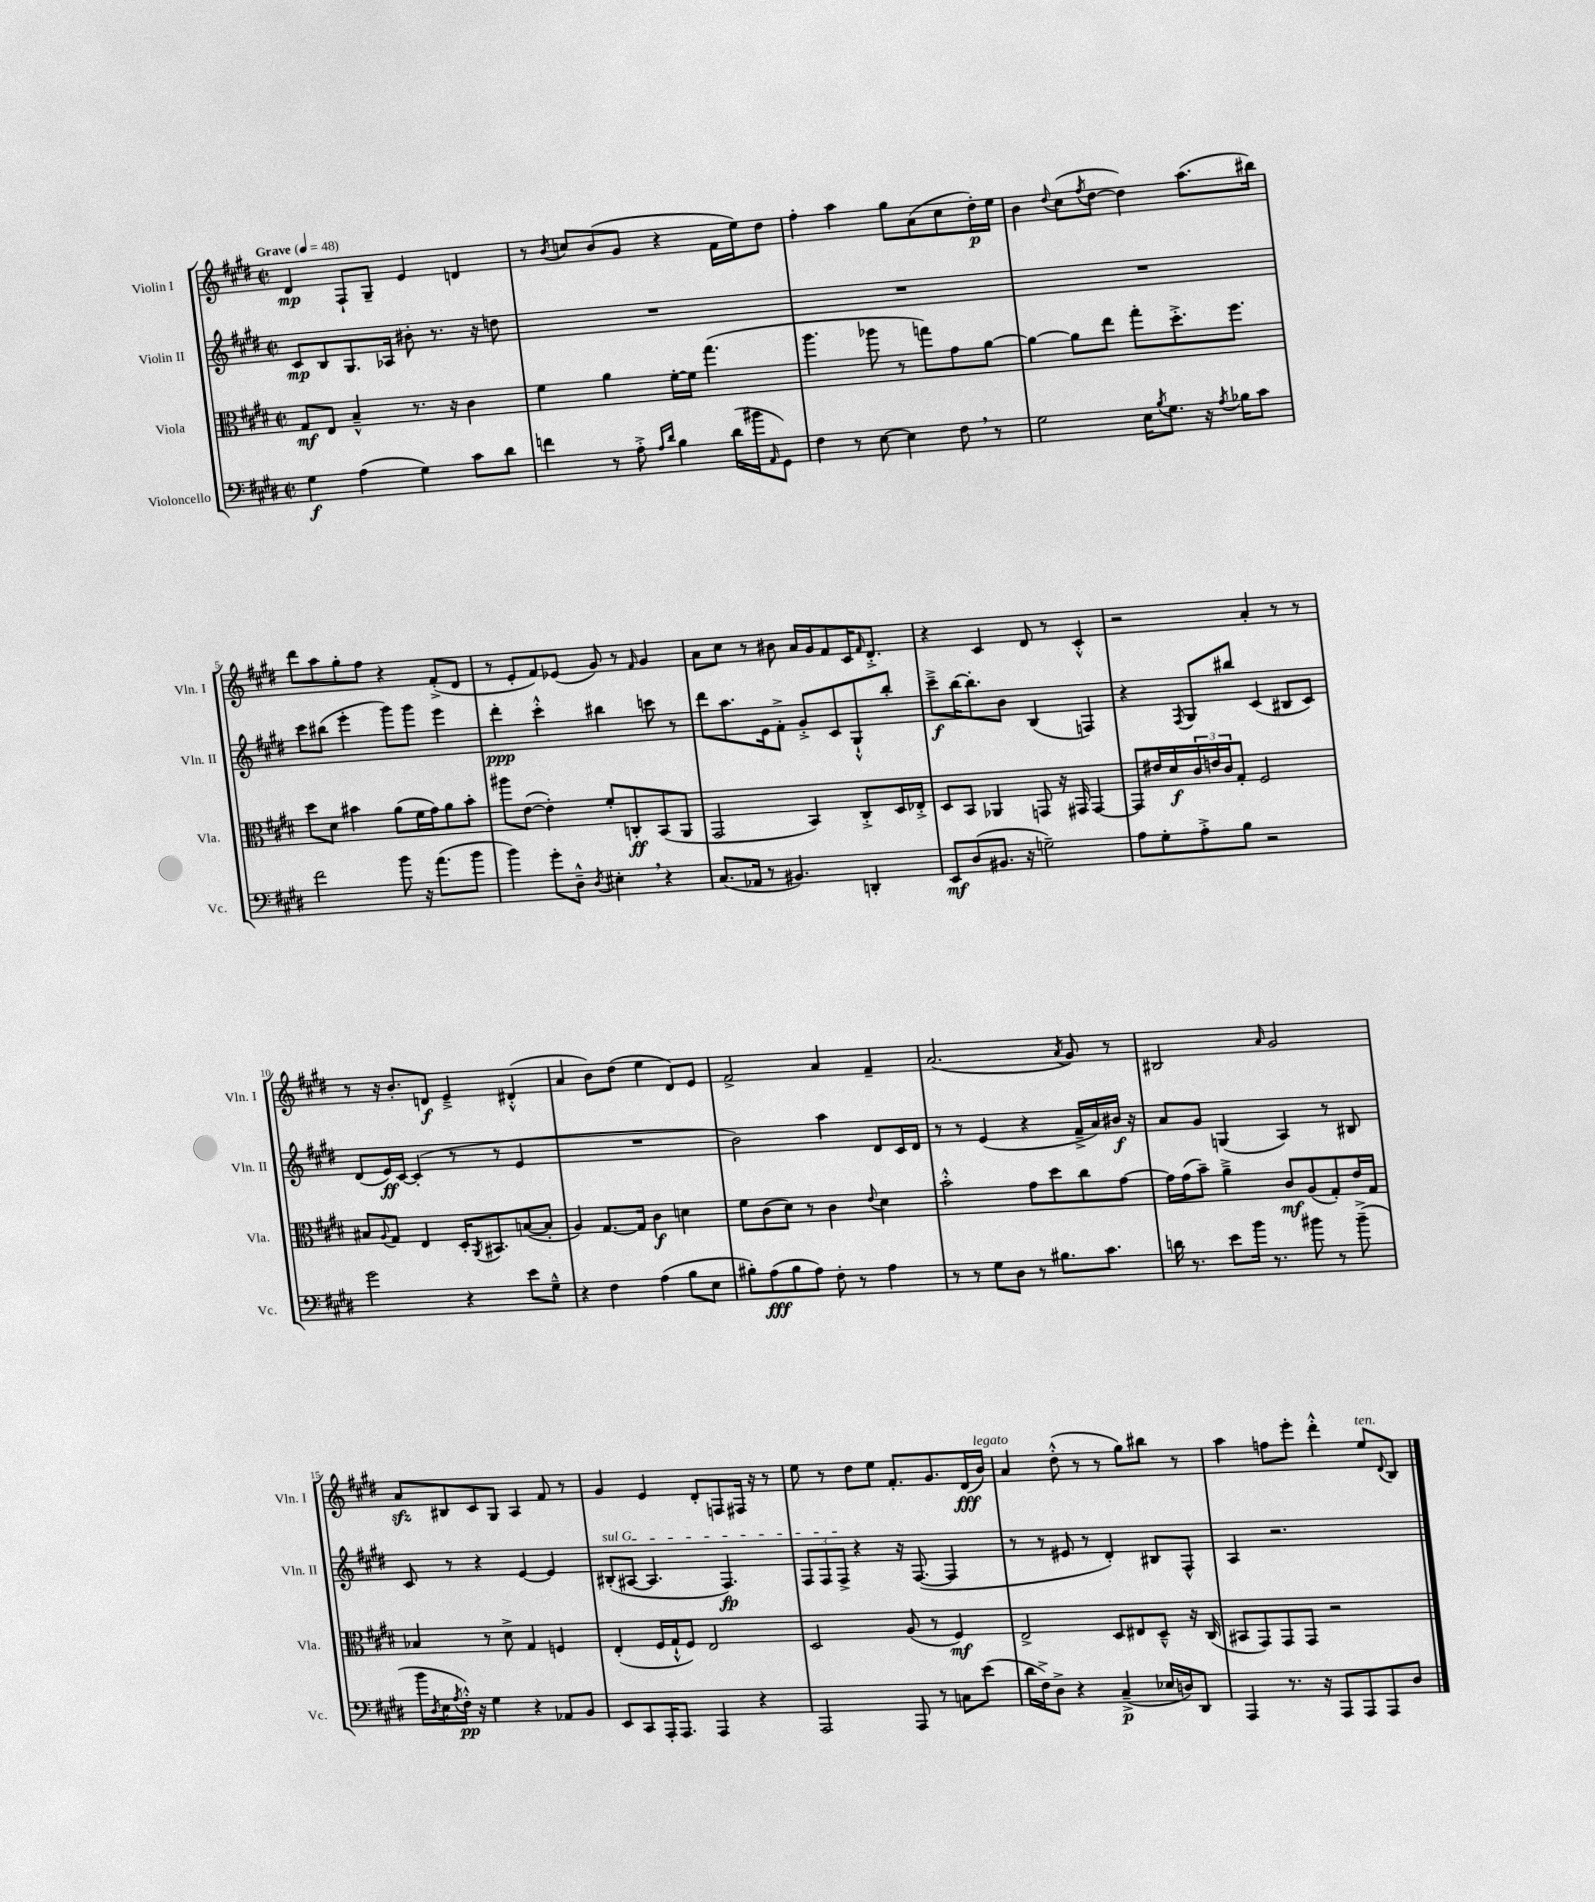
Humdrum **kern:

**kern	**dynam	**kern	**dynam	**kern	**dynam	**kern	**dynam
*part4	*part4	*part3	*part3	*part2	*part2	*part1	*part1
*staff4	*staff4	*staff3	*staff3	*staff2	*staff2	*staff1	*staff1
*I"Violoncello	*	*I"Viola	*	*I"Violin II	*	*I"Violin I	*
*I'Vc.	*	*I'Vla.	*	*I'Vln. II	*	*I'Vln. I	*
*clefF4	*	*clefC3	*	*clefG2	*	*clefG2	*
*k[f#c#g#d#]	*	*k[f#c#g#d#]	*	*k[f#c#g#d#]	*	*k[f#c#g#d#]	*
*M2/2	*	*M2/2	*	*M2/2	*	*M2/2	*
*met(c|)	*	*met(c|)	*	*met(c|)	*	*met(c|)	*
*MM48	*	*MM48	*	*MM48	*	*MM48	*
=1	=1	=1	=1	=1	=1	=1	=1
!	!	!	!	!	!	!LO:TX:a:B:t=Grave	!
4G#\	f	8G#/L	mf	8c#/L	mp	4d#/	mp
.	.	8E/J	.	8B/	.	.	.
(4A\	.	4B~^^/	.	8.G#/	.	8F#`/L	.
.	.	.	.	.	.	8G#~/J	.
.	.	.	.	16A-X/Jk	.	.	.
4G#\)	.	8.r	.	8b#X'\	.	4e/	.
.	.	.	.	8.r	.	.	.
.	.	16r	.	.	.	.	.
8c#\L	.	4c#\	.	.	.	4dn/	.
.	.	.	.	16r	.	.	.
8d#\J	.	.	.	8ddn\	.	.	.
=2	=2	=2	=2	=2	=2	=2	=2
4fn\	.	4f#\	.	1r	.	8r	.
.	.	.	.	.	.	8qb/	.
.	.	.	.	.	.	8ccn/L	.
8r	.	4a\	.	.	.	(8b/	.
8A'^\	.	.	.	.	.	8g#/J	.
16qqA/LL	.	.	.	.	.	.	.
16qqd#/JJ	.	.	.	.	.	.	.
4B\	.	[16f#'\LL	.	.	.	4r	.
.	.	16f#\JJ]	.	.	.	.	.
.	.	(4.gg#\	.	.	.	.	.
(16d#\LL	.	.	.	.	.	16f#\LL	.
16b#X\J	.	.	.	.	.	16ee\J)	.
16qqAA/	.	.	.	.	.	.	.
8GG#\J)	.	.	.	.	.	8dd#\J	.
=3	=3	=3	=3	=3	=3	=3	=3
4F#\	.	4.aa\	.	1r	.	4ff#'\	.
8r	.	.	.	.	.	4aa\	.
[8E\	.	8aa-X\	.	.	.	.	.
4E\]	.	8r	.	.	.	8gg#\L	.
.	.	8ggn\L)	.	.	.	(8a\	.
8F#,\	.	8g#\	.	.	.	8cc#\	.
8r	.	[8a\J	.	.	.	16dd#'\L)	p
.	.	.	.	.	.	16ee\JJ	.
=4	=4	=4	=4	=4	=4	=4	=4
2G#\	.	4a\_	.	1r	.	4b\	.
.	.	.	.	.	.	8qqdd#/	.
.	.	8a\L]	.	.	.	(8cc#\L	.
.	.	.	.	.	.	8qff#/	.
.	.	8ee\J	.	.	.	[8dd#\J	.
16E\KL	.	8gg#'\L	.	.	.	4dd#\])	.
8qB/	.	.	.	.	.	.	.
8.G#\J	.	.	.	.	.	.	.
.	.	8.dd#'^\	.	.	.	.	.
16r	.	.	.	.	.	(8.aa\L	.
8qA/	.	.	.	.	.	.	.
16B-X\KL	.	8.ff#\J	.	.	.	.	.
8c#\J	.	.	.	.	.	.	.
.	.	.	.	.	.	16bb#X\Jk)	.
!!LO:LB:g=z
=5	=5	=5	=5	=5	=5	=5	=5
2f#\	.	8dd#\L	.	8ccc#\L	.	8ddd#\L	.
.	.	8d#\J	.	(8bb#X\J	.	8aa\	.
.	.	4b#X\	.	4eee'\	.	8gg#'\	.
.	.	.	.	.	.	8ff#\J	.
8b\	.	(8a\L	.	8ggg#\L)	.	4r	.
16r	.	16f#\L	.	8ggg#\J	.	.	.
(8.a\L	.	16g#\J)	.	.	.	.	.
.	.	8a\	.	4eee\	.	(8f#'^/L	.
8b\J	.	8b#'\J	.	.	.	8d#/J	.
=6	=6	=6	=6	=6	=6	=6	=6
4b\)	.	8aa#X\L	.	4ddd#'\	ppp	8r	.
.	.	([8e\J	.	.	.	8e'/L	.
8g#'\L	.	4e'\])	.	4ccc#'^^\	.	8f#/)	.
8D#~^^\J	.	.	.	.	.	(8e-X/J	.
8qD#/	.	.	.	.	.	.	.
4E#X',\	.	8f#'/L	.	4bb#X\	.	8g#/)	.
.	.	8Cn'/	ff	.	.	8r	.
.	.	.	.	.	.	16qqf#/	.
4r	.	(8BB/	.	8cccn\	.	4g#/	.
.	.	8AA/J	.	8r	.	.	.
=7	=7	=7	=7	=7	=7	=7	=7
(8.C#/L	.	2GG#/	.	8ddd#\L	.	8a\L	.
.	.	.	.	8.aa\	.	8cc#\J	.
16AA-X/Jk	.	.	.	.	.	.	.
8r	.	.	.	.	.	8r	.
.	.	.	.	16e\k	.	.	.
4.BB#X/)	.	.	.	8f#'^\J	.	8b#X\	.
.	.	4BB/)	.	8g#'^/L	.	16a/LL	.
.	.	.	.	.	.	16g#/J	.
.	.	.	.	8c#/	.	8f#/	.
4DDn'/	.	8C#'^/L	.	8G#`^^/	.	16c#/K	.
.	.	.	.	.	.	16qqf#/	.
.	.	.	.	.	.	8.d#'^/J	.
.	.	16D#/L	.	8bb'/J	.	.	.
.	.	16E-X'^/JJ	.	.	.	.	.
=8	=8	=8	=8	=8	=8	=8	=8
8EE/L	mf	8D#/L	.	8ccc#~^\L	f	4r	.
(8D#/	.	8BB/J	.	[16bb\K	.	.	.
.	.	.	.	8.bb'\]	.	.	.
8.BB#X/J	.	4AA-X/	.	.	.	4c#/	.
.	.	.	.	8b\J	.	.	.
16r	.	.	.	.	.	.	.
2Gn~\)	.	8GGn/	.	(4B/	.	8d#/	.
.	.	16r	.	.	.	8r	.
.	.	16GG#X/	.	.	.	.	.
.	.	[4GG#/	.	4Fn/)	.	4c#'^^/	.
=9	=9	=9	=9	=9	=9	=9	=9
8A\L	.	8GG#/L]	.	4r	.	2r	.
8G#'\	.	16e#X/L	.	.	.	.	.
.	.	16d#/	f	.	.	.	.
.	.	.	.	8qF#/	.	.	.
8A'^\	.	24c#/	.	8G#/L	.	.	.
.	.	24en/	.	.	.	.	.
.	.	24c#/J	.	.	.	.	.
8B\J	.	8G#'/J	.	8bb#X/J	.	.	.
2r	.	2F#/	.	(4c#/	.	4a'/	.
.	.	.	.	8B#X/L	.	8r	.
.	.	.	.	8c#/J)	.	8r	.
!!LO:LB:g=z
=10	=10	=10	=10	=10	=10	=10	=10
2g#\	.	8B#X/L	.	(8d#/L	.	8r	.
.	.	8qqA/	.	.	.	.	.
.	.	8G#/J	.	16e/L)	ff	16r	.
.	.	.	.	[16c#/JJ	.	8.b'/L	.
.	.	4E/	.	(4c#'/]	.	.	.
.	.	.	.	.	.	8dn/J	f
4r	.	16D#'/KL	.	8r	.	4e~^/	.
.	.	8qAA/	.	.	.	.	.
.	.	8.BB#X/	.	.	.	.	.
.	.	.	.	8r	.	.	.
8e\L	.	([8Bn/	.	4e/	.	(4d#X'^^/	.
8G#~^^\J	.	8B'/J]	.	.	.	.	.
=11	=11	=11	=11	=11	=11	=11	=11
4r	.	4A/)	.	1r	.	4a/	.
4F#\	.	[8.G#/L	.	.	.	8b\L)	.
.	.	.	.	.	.	(8dd#\J	.
.	.	16G#/Jk]	.	.	.	.	.
(4A\	.	4c#\	f	.	.	4ee\	.
8B\L	.	4dn\	.	.	.	8d#/L)	.
8E\J	.	.	.	.	.	8e/J	.
=12	=12	=12	=12	=12	=12	=12	=12
8B#X'\L)	.	8f#\L	.	2b\)	.	2f#^/	.
(8A\	fff	(8c#\	.	.	.	.	.
8B#\	.	8d#\J)	.	.	.	.	.
8A\J)	.	8r	.	.	.	.	.
8F#'\	.	4c#\	.	4aa\	.	4a/	.
8r	.	.	.	.	.	.	.
.	.	8qqe/	.	.	.	.	.
4A\	.	4d#\	.	8d#/L	.	4f#~/	.
.	.	.	.	16c#/L	.	.	.
.	.	.	.	16d#/JJ	.	.	.
=13	=13	=13	=13	=13	=13	=13	=13
8r	.	2b'^^\	.	8r	.	(2.a/	.
8r	.	.	.	8r	.	.	.
8G#\L	.	.	.	(4e/	.	.	.
8D#\J	.	.	.	.	.	.	.
8r	.	8g#\L	.	4r	.	.	.
8.B#X\L	.	8dd#\	.	.	.	.	.
.	.	.	.	.	.	8qa/	.
.	.	8cc#\	.	16f#~^/LL	.	8g#/)	.
8.c#\J	.	.	.	16a/)	.	.	.
.	.	[8g#\J	.	16b#X/JJ	f	8r	.
.	.	.	.	16r	.	.	.
=14	=14	=14	=14	=14	=14	=14	=14
16dn\	.	16g#\LL]	.	8a/L	.	2B#X/	.
8.r	.	(16g#\J	.	.	.	.	.
.	.	8b~\J)	.	8g#/J	.	.	.
8e\L	.	4a~^\	.	(4Gn/	.	.	.
16b\Jk	.	.	.	.	.	.	.
8.r	.	.	.	.	.	.	.
.	.	.	.	.	.	16qqa/	.
.	.	8c#/L	mf	4A/)	.	2g#/	.
8b#X\	.	(8A/	.	.	.	.	.
8r	.	8G#'/)	.	8r	.	.	.
(8b#~^\	.	16e/L	.	8B#X/	.	.	.
.	.	16G#/JJ	.	.	.	.	.
!!LO:LB:g=z
=15	=15	=15	=15	=15	=15	=15	=15
16b\LL	.	4B-X/	.	8c#/	.	8azz/L	.
8qD#/	.	.	.	.	.	.	.
16E\	.	.	.	.	.	.	.
8qA/	.	.	.	.	.	.	.
16F#'^^\JJ)	pp	.	.	8r	.	8B#X/	.
16r	.	.	.	.	.	.	.
4G#\	.	8r	.	4r	.	8c#/	.
.	.	8d#^\	.	.	.	8G#/J	.
4r	.	4G#/	.	[4e/	.	4A/	.
8AA-X/L	.	4Fn/	.	4e/]	.	8f#/	.
8BB/J	.	.	.	.	.	8r	.
=16	=16	=16	=16	=16	=16	=16	=16
!	!	!	!	!LO:TX:a:i:t=sul G	!	!	!
8EE/L	.	(4E'/	.	(8B#X'/L	.	4g#/	.
8CC#/	.	.	.	[8A#X/J	.	.	.
16AAA'/K	.	16F#/LL	.	4.A#/]	.	4e/	.
8.AAA/J	.	16G#`^^/J	.	.	.	.	.
.	.	8F#/J)	.	.	.	.	.
4AAA/	.	2E/	.	.	.	8d#'/L	.
.	.	.	.	4.F#/)	fp	8Fn/	.
4r	.	.	.	.	.	16F#X/Jk	.
.	.	.	.	.	.	16r	.
.	.	.	.	.	.	8r	.
=17	=17	=17	=17	=17	=17	=17	=17
2AAA/	.	2D#/	.	12F#/L	.	8ee\	.
.	.	.	.	12F#/	.	.	.
.	.	.	.	.	.	8r	.
.	.	.	.	12F#^/J	.	.	.
.	.	.	.	4r	.	8dd#\L	.
.	.	.	.	.	.	8ee\J	.
8AAA/	.	(8A/	.	16r	.	8.f#'/L	.
.	.	.	.	([8.F#/	.	.	.
8r	.	8r	.	.	.	.	.
.	.	.	.	.	.	8.g#/	.
8Cn\L	.	4F#/)	mf	4F#/]	.	.	.
(8e\J	.	.	.	.	.	(16d#/L	fff
!	!	!	!	!	!	!LO:TX:a:i:t=legato	!
.	.	.	.	.	.	16b/JJ)	.
=18	=18	=18	=18	=18	=18	=18	=18
16d#\LL	.	2E^/	.	8r	.	4a/	.
16F#^\J)	.	.	.	.	.	.	.
8D#^\J	.	.	.	8r	.	.	.
4r	.	.	.	8e#X/	.	(8dd#'^^\	.
.	.	.	.	8r	.	8r	.
(4C#~^/	p	8D#/L	.	4d#'/)	.	8r	.
.	.	8E#X/	.	.	.	8gg#\L)	.
16E-X/LL	.	8D#~^^/J	.	8B#X/L	.	8bb#X\J	.
16Dn/J)	.	.	.	.	.	.	.
8DD#/J	.	16r	.	8F#^^/J	.	8r	.
.	.	(16C#/	.	.	.	.	.
=19	=19	=19	=19	=19	=19	=19	=19
4AAA/	.	8BB#X/L	.	4A/	.	4aa\	.
.	.	8GG#/)	.	.	.	.	.
8.r	.	8GG#/	.	2.r	.	8ffn\L	.
.	.	8GG#/J	.	.	.	8eee'\J	.
16r	.	.	.	.	.	.	.
8AAA/L	.	2r	.	.	.	4ddd#'^^\	.
8AAA/	.	.	.	.	.	.	.
!	!	!	!	!	!	!LO:TX:a:i:t=ten.	!
8AAA/	.	.	.	.	.	8ee/L	.
.	.	.	.	.	.	8qqd#/	.
8D#/J	.	.	.	.	.	8B/J	.
==	==	==	==	==	==	==	==
*-	*-	*-	*-	*-	*-	*-	*-
